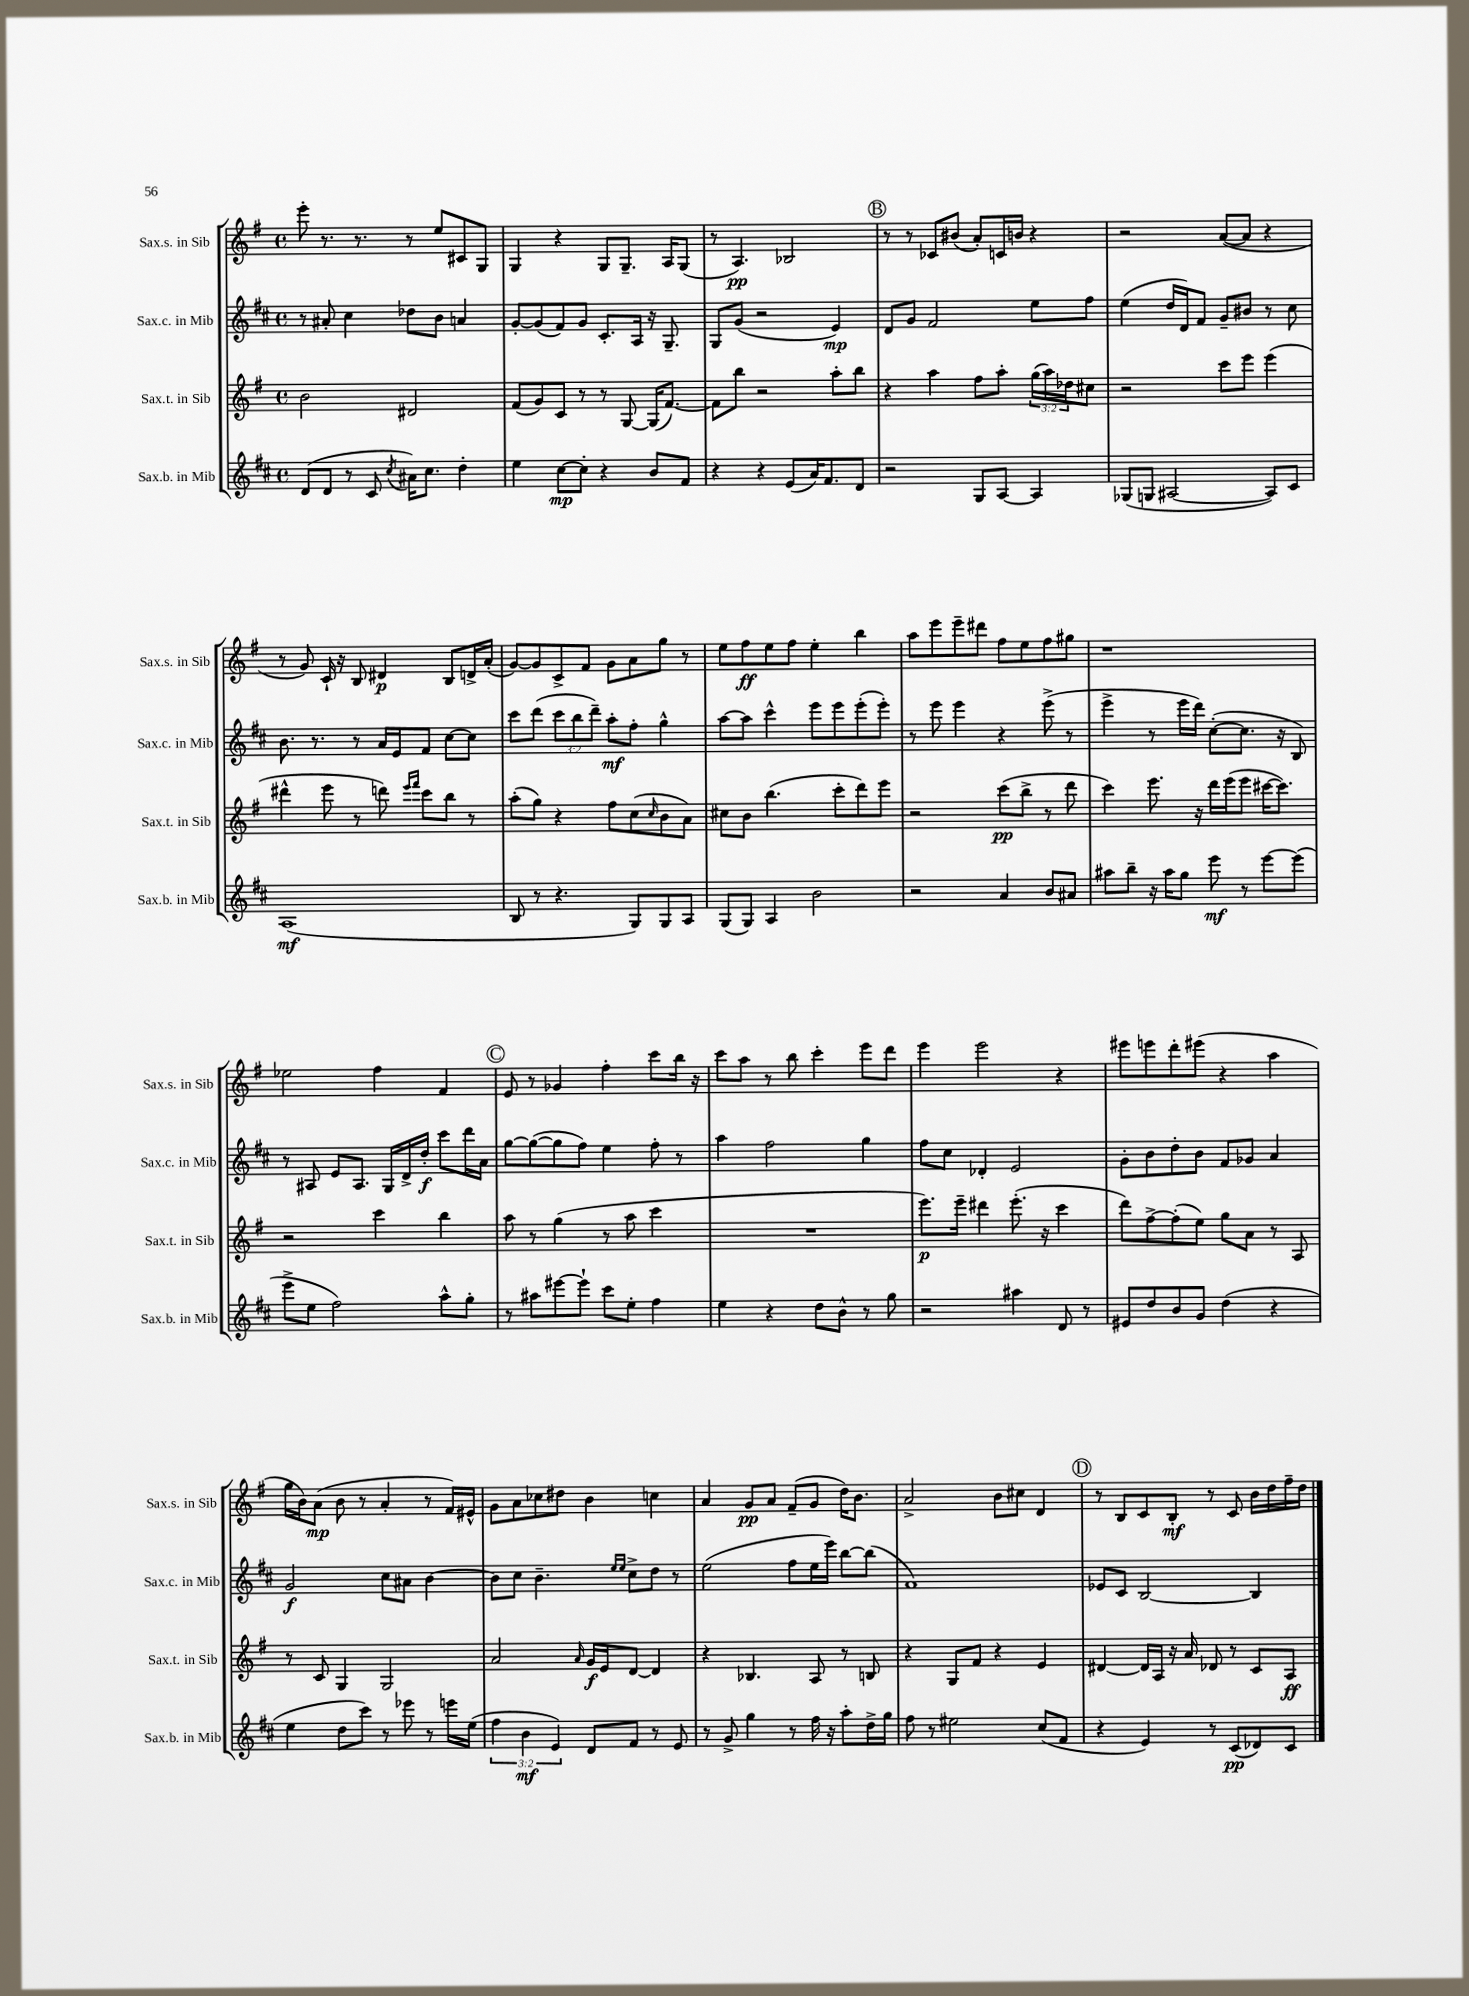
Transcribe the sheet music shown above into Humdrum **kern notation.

**kern	**kern	**kern	**kern
*staff4	*staff3	*staff2	*staff1
*clefG2	*clefG2	*clefG2	*clefG2
*k[f#c#]	*k[f#]	*k[f#c#]	*k[f#]
*M4/4	*M4/4	*M4/4	*M4/4
*met(c)	*met(c)	*met(c)	*met(c)
(8d/L	2b\	8r	8eee'\
8d/J	.	8a#'/	8.r
8r	.	4cc#\	.
.	.	.	8.r
8c#/	.	.	.
8qcc#/	.	.	.
16a#\LK)	2d#/	8dd-\L	8r
8.cc#\J	.	.	.
.	.	8b\J	8ee/L
4dd'\	.	4a/	8c#/
.	.	.	8G/J
=	=	=	=
4ee\	(8f#/L	[8g'/L	4G/
.	8g/)	(8g/]	.
[8cc#\L	8c/J	8f#/)	4r
8cc#'\]J	8r	8g/J	.
4r	8r	8.c#'/L	8G/L
.	[8G/	.	8.G~/J
.	.	16A/Jk	.
8b/L	(16G/]LK	16r	.
.	[8.f#/J)	8.G~/	16A/LK
8f#/J	.	.	(8G/J
=	=	=	=
4r	8f#\]L	8G/L	8r
.	8bb\J	(8g/J	4.A/)
4r	2r	2r	.
(8e/L	.	.	2B-/
16a/K)	.	.	.
8.f#/	.	.	.
.	8aa'\L	4e/)	.
8d/J	8bb\J	.	.
=	=	=	=
2r	4r	8d/L	8r
.	.	8g/J	8r
.	4aa\	2f#/	8c-/L
.	.	.	(8b#/J
8G/L	8ff#\L	.	8a'/L)
[8A/J	8aa'\J	.	16c/L
.	.	.	16b/JJ
4A/]	(24gg\LL	8ee\L	4r
.	24aa\)	.	.
.	24dd-\J	.	.
.	8cc#\J	8ff#\J	.
=	=	=	=
(8G-/L	2r	(4ee\	2r
8G/J	.	.	.
[2A#/	.	16dd/LL	.
.	.	16d/J)	.
.	.	8f#/J	.
.	8ccc\L	8g~/L	([8a/L
.	8eee\J	8b#/J	8a/]J
8A#/]L)	(4eee\	8r	4r
8c#/J	.	8cc#\	.
=	=	=	=
(1A	4ddd#^^\	8.b\	8r
.	.	.	8g/)
.	.	8.r	.
.	8eee\	.	16c`/
.	.	.	16r
.	8r	8r	8B/
.	8ddd\)	16a/LL	4d#/
.	.	16e/J	.
.	16qqeee/LL	.	.
.	16qqfff#/JJ	.	.
.	8ccc\L	8f#/J	.
.	8bb\J	[8cc#\L	8B/L
.	8r	8cc#\]J	16d^/L
.	.	.	(16a'/JJ
=	=	=	=
8B/	(8aa'\L	8ccc#\L	[8g/L)
8r	8gg\J)	(8ddd\J	8g/]
4.r	4r	12ccc#\L	8c^/
.	.	12bb\	.
.	.	.	8f#/J
.	.	12ddd~\J)	.
.	8ff#\L	8aa'\L	8g\L
8G/L)	(8cc\	8ff#'\J	8a\
.	16qqcc/	.	.
8G/	8b\	4gg^^\	8gg\J
8A/J	8a\J)	.	8r
=	=	=	=
(8G/L	8cc#\L	[8aa\L	8ee\L
8G/J)	8b\J	8aa\]J	8ff#\
4A/	(4.bb\	4ccc#^^\	8ee\
.	.	.	8ff#\J
2b\	.	8eee\L	4ee'\
.	8ccc'\L	8eee\	.
.	8ddd\)	(8eee'\	4bb\
.	8eee\J	8eee'\J)	.
=	=	=	=
2r	2r	8r	8aa\L
.	.	8eee\	8eee\
.	.	4eee\	8eee~\
.	.	.	8ddd#\J
4a/	(8ccc\L	4r	8ff#\L
.	8bb^\J	.	8ee\
8b/L	8r	(8eee^\	8ff#\
8a#/J	8ddd\	8r	8gg#\J
=	=	=	=
8aa#\L	4ccc\)	4eee^\	1r
8bb~\J	.	.	.
16r	8.eee\	8r	.
16aa#\LK	.	.	.
8gg\J	.	16eee\LL	.
.	16r	16ddd\JJ)	.
8eee\	16ddd\LL	([8cc#'\L	.
.	(16eee\J	.	.
8r	8eee\J	8.cc#\]J	.
[8eee\L	[16ccc#\LK	.	.
.	8.ccc#\]J)	16r	.
(8eee\]J	.	8B/)	.
=	=	=	=
8eee^\L	2r	8r	2ee-\
8ee\J	.	8A#/	.
2ff#\)	.	8e/L	.
.	.	8.A#/J	.
.	4ccc\	.	4ff#\
.	.	16G/LL	.
.	.	16d^/	.
.	.	16dd'/JJ	.
8aa^^\L	4bb\	8ccc#\L	4f#/
8gg'\J	.	16ddd\L	.
.	.	16a\JJ	.
=	=	=	=
8r	8aa\	[8gg\L	8e/
8aa#\L	8r	(8gg\_	8r
[8eee#\	(4gg\	8gg\]	4g-/
8eee#`\]J	.	8ff#\J)	.
8ccc#\L	8r	4ee\	4ff#'\
8ee'\J	8aa\	.	.
4ff#\	4ccc\	8ff#'\	8ccc\L
.	.	8r	16bb\Jk
.	.	.	16r
=	=	=	=
4ee\	1r	4aa\	8ccc\L
.	.	.	8aa\J
4r	.	2ff#\	8r
.	.	.	8bb\
8dd\L	.	.	4ccc'\
8b^^\J	.	.	.
8r	.	4gg\	8eee\L
8gg\	.	.	8ddd\J
=	=	=	=
2r	8.eee\L)	8ff#\L	4eee\
.	.	8cc#\J	.
.	16eee~\Jk	.	.
.	4ddd#\	4d-'/	2eee\
4aa#\	(8.eee'\	2e/	.
.	16r	.	.
8d/	4ccc\	.	4r
8r	.	.	.
=	=	=	=
8e#/L	8ddd\L)	8g'\L	8eee#\L
8dd/	[8ff#^\	8b\	8eee\
8b/	(8ff#'\]	8dd'\	8ddd'\
8g/J	8ee\J)	8b\J	(8eee#\J
(4dd\	8gg\L	8f#/L	4r
.	8a\J	8g-/J	.
4r	8r	4a/	4aa\
.	8A/	.	.
=	=	=	=
4ee\	8r	2g/	16gg\LL
.	.	.	16b\J)
.	8c/	.	(8a\J
8dd\L	4G/	.	8b\
8ccc#\J)	.	.	8r
8r	2G/	8cc#\L	4a'/
8eee-\	.	8a#\J	.
8r	.	[4b\	8r
16eee\LL	.	.	16f#/LL)
(16ee\JJ	.	.	16e#^^/JJ
=	=	=	=
6ff#\	2a/	8b\]L	8g\L
.	.	8cc#\J	8a\
6b\	.	.	.
.	.	4.b~\	8cc-\
6e/)	.	.	.
.	.	.	8dd#\J
.	16qqa/	.	.
8d/L	16g/LL	.	4b\
.	16e/J	.	.
.	.	16qqee/LL	.
.	.	16qqee/JJ	.
8f#/J	[8d/J	8cc#^\L	.
8r	4d/]	8dd\J	4cc\
8e/	.	8r	.
=	=	=	=
8r	4r	(2ee\	4a/
8g^/	.	.	.
4gg\	4.B-/	.	8g/L
.	.	.	8a/J
8r	.	8ff#\L	(8f#~/L
16ff#\	8A/	16ee\L	8g/J
16r	.	16eee\JJ)	.
8aa'\L	8r	[8bb\L	16dd\LK)
.	.	.	8.b\J
16dd^\L	8B/	(8bb\]J	.
16gg\JJ	.	.	.
=	=	=	=
8ff#\	4r	1f#)	2a^/
8r	.	.	.
2ee#\	8G/L	.	.
.	8f#/J	.	.
.	4r	.	8b\L
.	.	.	8cc#\J
(8cc#/L	4e/	.	4d/
8f#/J	.	.	.
=	=	=	=
4r	[4d#/	8e-/L	8r
.	.	8c#/J	8B/L
4e/)	16d#/]LL	[2B/	8c/
.	16A/JJ	.	.
.	16r	.	8B'/J
.	16a/	.	.
8r	8d-/	.	8r
(8c#/L	8r	.	8c/
8d-/)	8c/L	4B/]	16b\LL
.	.	.	16dd\
8c#/J	8A/J	.	16ff#~\
.	.	.	16dd\JJ
==	==	==	==
*-	*-	*-	*-
